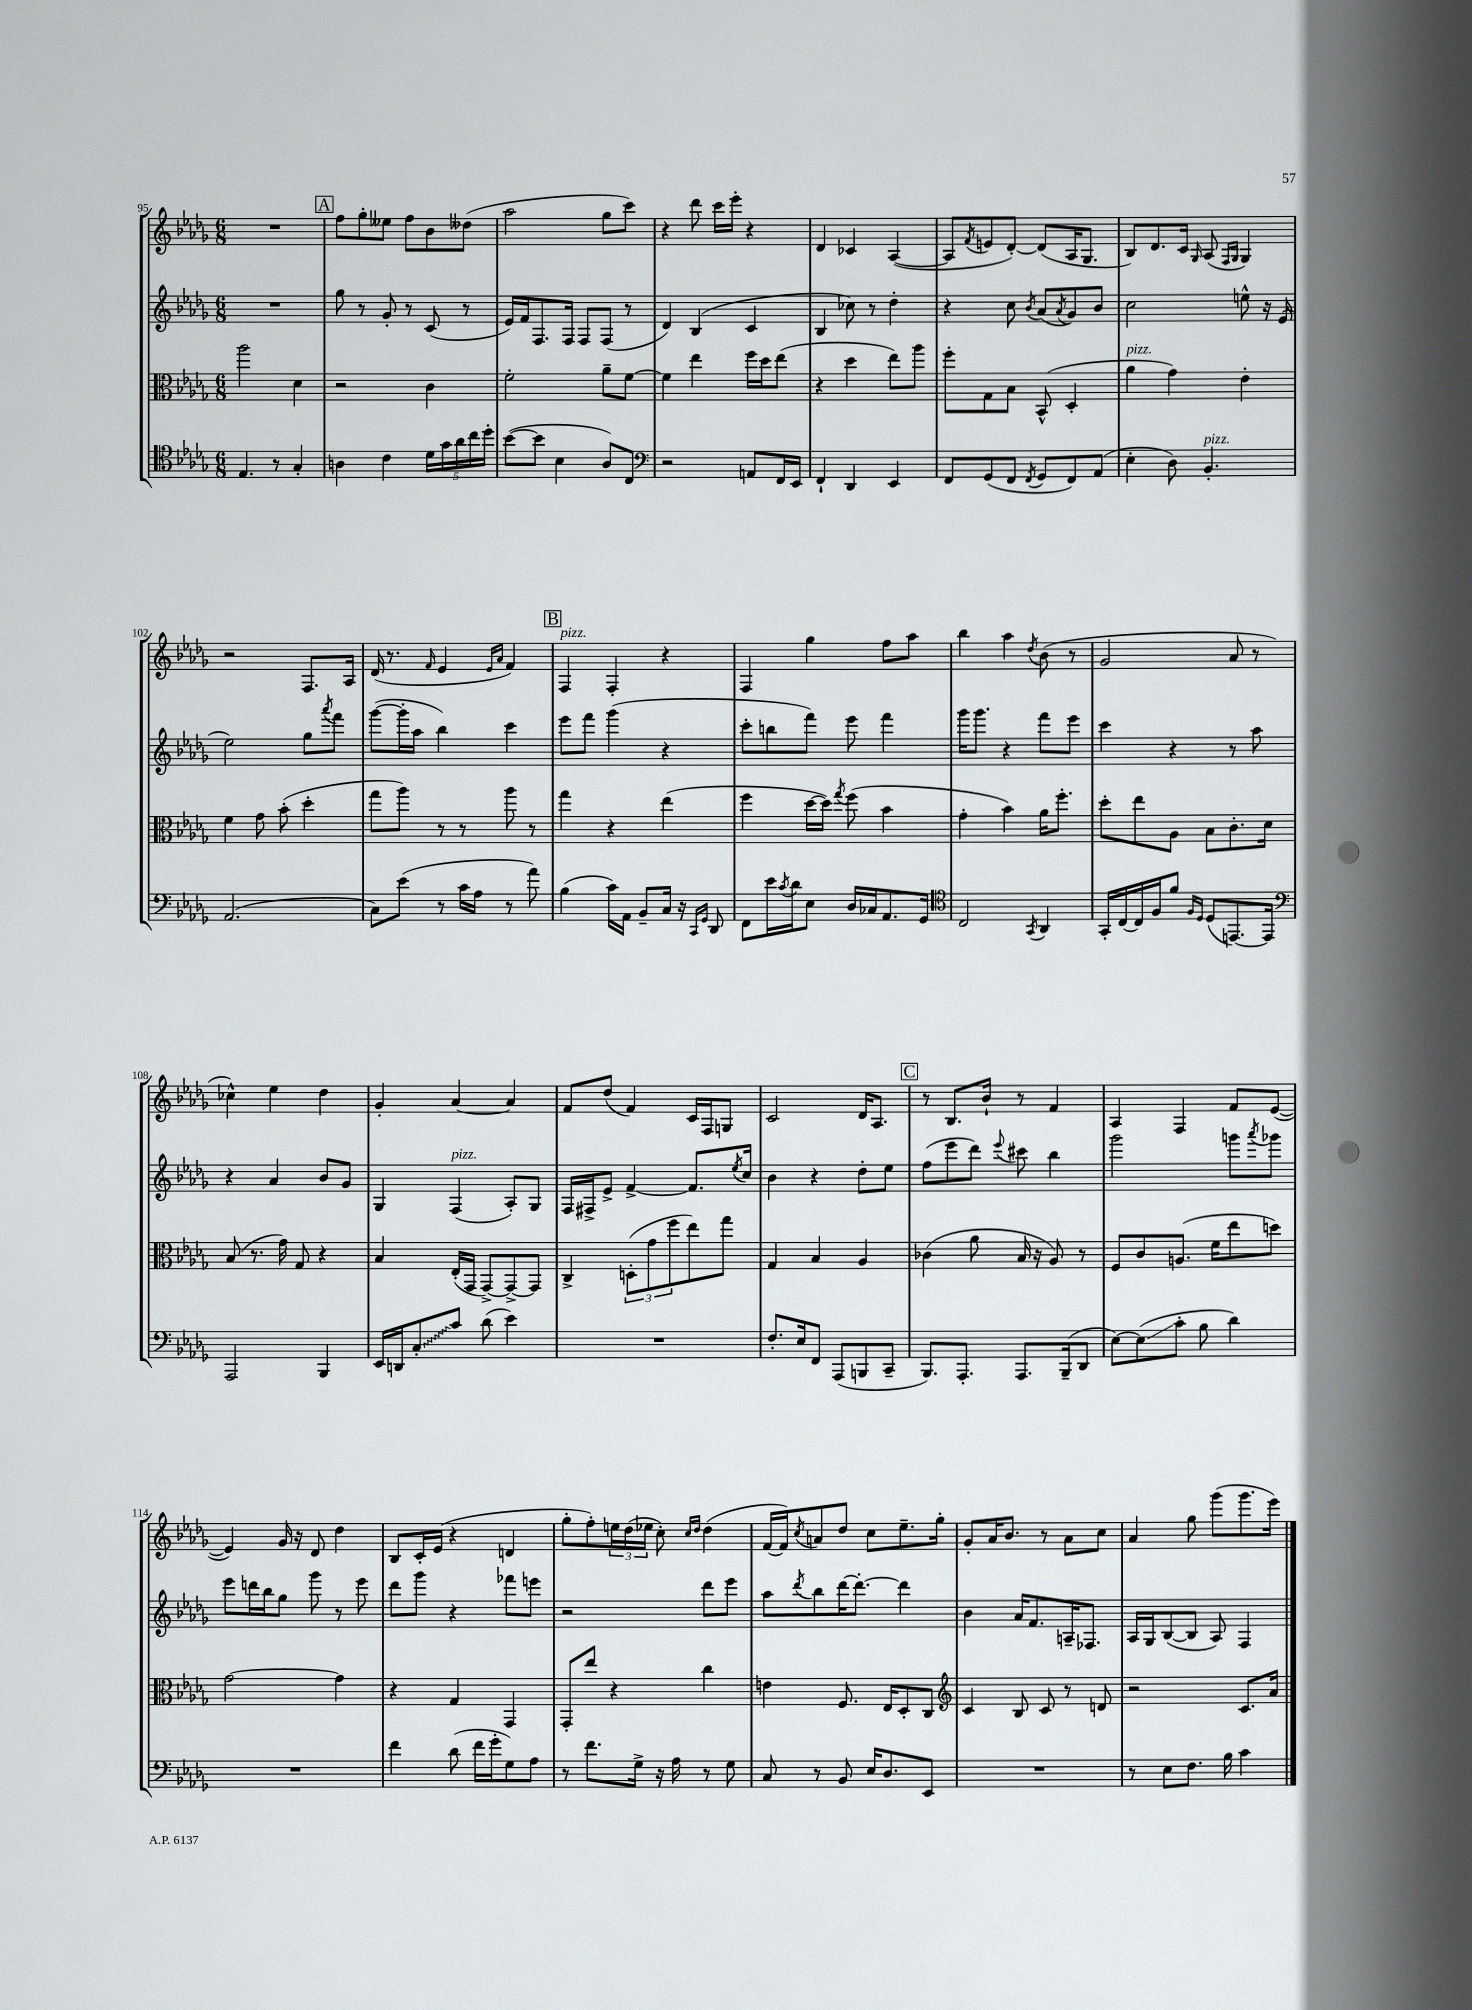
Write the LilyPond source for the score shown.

<<
\new StaffGroup <<
\new Staff = "s0" {
    \clef treble \key des \major \numericTimeSignature \time 6/8
    R2. |
    \mark \markup { \box "A" } f''8 ges''8-. eeses''8 f''8 bes'8 deses''8( |
    aes''2 ges''8 c'''8) |
    r4 des'''8 c'''16 ees'''16-. r4 |
    des'4 ces'4 aes4~( |
    aes8 \acciaccatura { f'8 } e'8 des'8~-.) des'8( aes16 ges8. |
    bes8) des'8. c'16 \grace { ges16 } aes8( \grace { f16 ges16 } ges4) |
    r2 f8. aes16 |
    des'16( r8. \grace { f'16 } ees'4 \grace { ees'16 aes'16 } f'4) |
    \mark \markup { \box "B" } f4^\markup { \italic "pizz." } f4-. r4 |
    f4 ges''4 f''8 aes''8 |
    bes''4 aes''4 \acciaccatura { des''8 } bes'8( r8 |
    ges'2 aes'8 r8 |
    ces''4-^) ees''4 des''4 |
    ges'4-. aes'4~ aes'4 |
    f'8 des''8( f'4) c'16 f16 g8 |
    c'2 des'16 aes8. |
    \mark \markup { \box "C" } r8 bes8. bes'16-! r8 f'4 |
    aes4 f4 f'8 ees'8~( |
    ees'4) ges'16 r16 des'8 des''4 |
    bes8 c'16-. ees'16( r4 d'4 |
    ges''8-. f''8-.) \tuplet 3/2 { e''16 des''16( ees''16 } c''8-.) \grace { c''16 des''16 } des''4( |
    f'16~ f'16) \acciaccatura { c''8 } a'8 des''8 c''8 ees''8.-- ges''16-. |
    ges'8-. aes'16 bes'8. r8 aes'8 c''8 |
    aes'4 ges''8 ges'''8( ges'''8. ees'''16) \bar "|." |
}
\new Staff = "s1" {
    \clef treble \key des \major \numericTimeSignature \time 6/8
    R2. |
    \mark \markup { \box "A" } ges''8 r8 ges'8-. r8 c'8( r8 |
    ees'16) f'16 f8. f16 f8 f8( r8 |
    des'4) bes4( c'4 |
    bes4 ces''8) r8 des''4-. |
    r4 c''8 \acciaccatura { bes'8 } aes'8( \acciaccatura { aes'8 } ges'8) bes'8 |
    c''2 e''8-^ r16 ees'16( |
    ees''2) ges''8 \acciaccatura { aes'''8 } f'''8 |
    ges'''8~( ges'''16-. aes''16 bes''4) c'''4 |
    \mark \markup { \box "B" } ees'''8 f'''8 ges'''4( r4 |
    c'''8-. b''8 f'''8) ees'''8 f'''4 |
    ges'''16 ges'''8. r4 f'''8 ees'''8 |
    c'''4 r4 r8 aes''8 |
    r4 aes'4 bes'8 ges'8 |
    ges4 f4^\markup { \italic "pizz." }( aes8-.) ges8 |
    f16 fis16-> ees'8-> f'4~-> f'8. \acciaccatura { ees''8 } c''16 |
    bes'4 r4 des''8-. ees''8 |
    \mark \markup { \box "C" } f''8( ees'''8 des'''8) \appoggiatura { ees'''8 } cis'''8 bes''4 |
    ges'''2 g'''8 \acciaccatura { aes'''8 } ges'''8 |
    ees'''8 d'''16 bes''16 ges''8 ges'''8 r8 ees'''8 |
    des'''8 ges'''8 r4 fes'''8 e'''8 |
    r2 des'''8 ees'''8 |
    aes''8 \acciaccatura { des'''8 } bes''8 des'''16~ des'''8.~-. des'''4 |
    bes'4 aes'16 f'8. a16-- fes8. |
    aes16 ges16 bes8~( bes8 aes8) f4 \bar "|." |
}
\new Staff = "s2" {
    \clef alto \key des \major \numericTimeSignature \time 6/8
    aes''2 des'4 |
    \mark \markup { \box "A" } r2 c'4 |
    f'2-. aes'8-- f'8~ |
    f'4 ees''4 f''16 des''16 ees''8( |
    r4 des''4 ees''8) aes''8 |
    f''8-. ges8 bes8 bes,8-^( des4-. |
    aes'4^\markup { \italic "pizz." } ges'4) ees'4-. |
    f'4 ges'8 bes'8-.( des''4-. |
    ges''8 aes''8) r8 r8 aes''8 r8 |
    \mark \markup { \box "B" } ges''4 r4 ees''4( |
    f''4 des''16~ des''16) \acciaccatura { ges''8 } f''8( bes'4 |
    ges'4-. bes'4) aes'16 f''8.-. |
    des''8-. ees''8 aes8 bes8 c'8.-. des'16 |
    bes8( r8. ges'16) ges8 r4 |
    bes4 ees16-.( ges,16 ges,8~->) ges,8~-> ges,8 |
    c4-> \tuplet 3/2 { d8-.( ges'8 f''8 } ees''8) ges''8 |
    ges4 bes4 aes4 |
    \mark \markup { \box "C" } ces'4( aes'8 bes16 r16 aes8) r8 |
    f8 c'8 a8.( f'16 ees''8 d''8) |
    ges'2~ ges'4 |
    r4 ges4 ges,4 |
    ges,8-. ees''8 r4 c''4 |
    e'4 f8. ees16 des8-. c8 |
    \clef treble c'4 bes8 c'8 r8 d'8 |
    r2 c'8. aes'16 \bar "|." |
}
\new Staff = "s3" {
    \clef tenor \key des \major \numericTimeSignature \time 6/8
    ees4. r8 ges4-. |
    \mark \markup { \box "A" } a4 c'4 \tuplet 5/4 { des'16 ges'16 aes'16 c''16 des''16-. } |
    bes'8~( bes'8 bes4 aes8) c8 |
    \clef bass r2 a,8 f,16 ees,16 |
    f,4-! des,4 ees,4 |
    f,8 ges,8( f,8 \acciaccatura { f,8 } ges,8 f,8) aes,8( |
    ees4-. des8) bes,4.-.^\markup { \italic "pizz." } |
    aes,2.( |
    c8) ees'8( r8 c'16 aes16 r8 aes'8) |
    \mark \markup { \box "B" } bes4( c'16) aes,16 bes,8-- c16 r16 \grace { c,16 ges,16 } des,8 |
    f,8 ees'16 \acciaccatura { c'8 } des'16 ees8 des16 ces16 aes,8. ges,16 |
    \clef tenor c2 \acciaccatura { ges,8 } aes,4 |
    ges,16-. c16~ c16 f16 f'8 \grace { f16 des16 } des8( e,8.~) e,16 |
    \clef bass aes,,2 bes,,4 |
    ees,16 d,16 \once \override Glissando.style = #'zigzag c8-.\glissando c'8 des'8( ees'4) |
    R2. |
    f8.-. ees16 f,8 aes,,8( b,,8 c,8-- |
    \mark \markup { \box "C" } bes,,8.) aes,,8.-. aes,,8. bes,,16--( des,8 |
    ees8~) ees8\glissando( c'8-. bes8 des'4) |
    R2. |
    f'4 des'8( f'16 ges'16-. ges8) aes8 |
    r8 f'8. ges16-> r16 aes16 r8 ges8 |
    c8 r8 bes,8 ees16 des8. ees,8 |
    R2. |
    r8 ees8 f8. bes16 c'4 \bar "|." |
}
>>
>>
\layout { \context { \Score currentBarNumber = #95 } }
